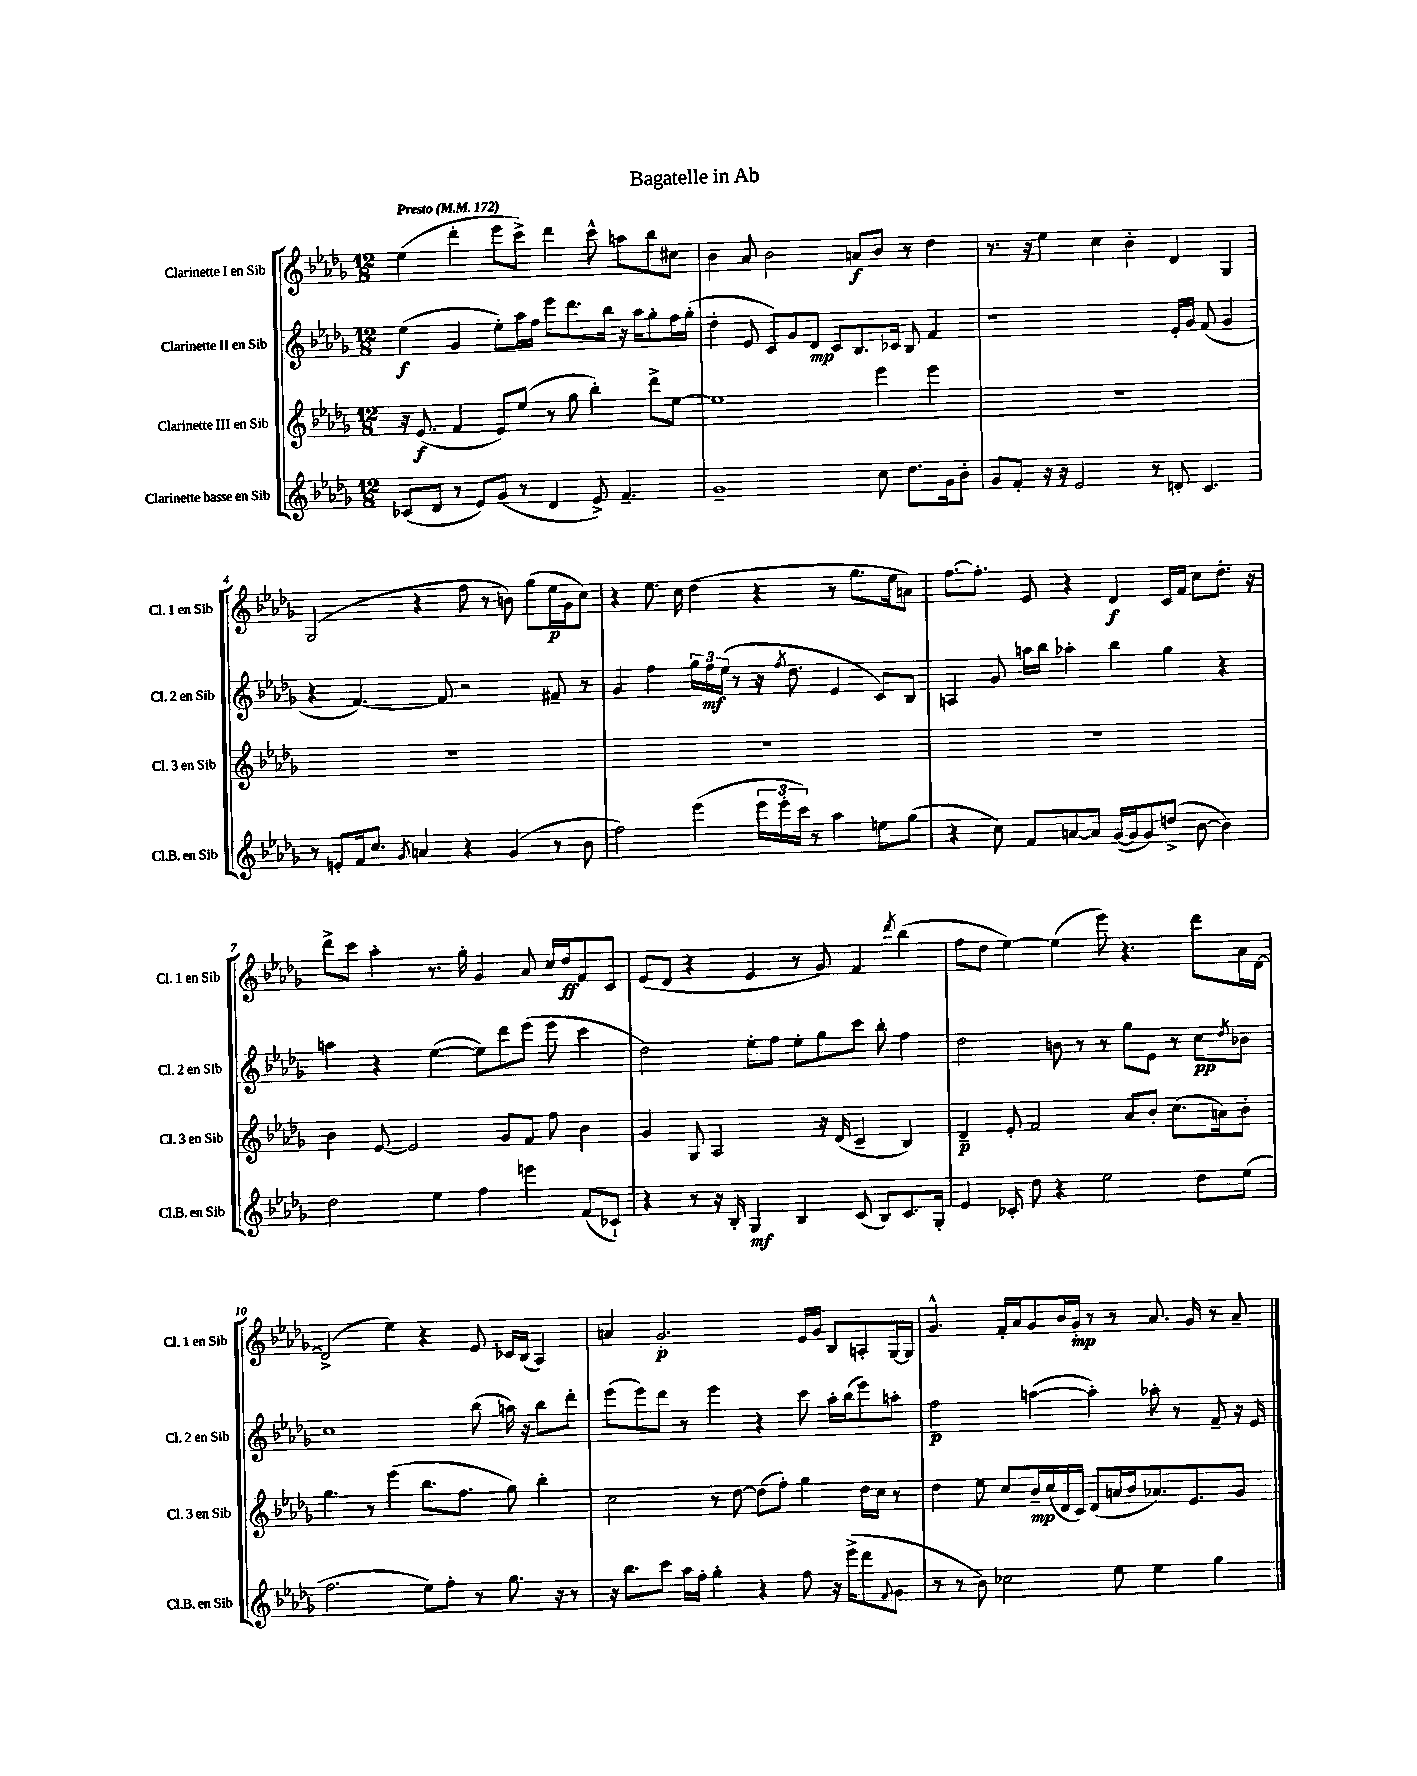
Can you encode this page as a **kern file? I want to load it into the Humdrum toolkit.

**kern	**kern	**kern	**kern
*staff4	*staff3	*staff2	*staff1
*clefG2	*clefG2	*clefG2	*clefG2
*k[b-e-a-d-g-]	*k[b-e-a-d-g-]	*k[b-e-a-d-g-]	*k[b-e-a-d-g-]
*M12/8	*M12/8	*M12/8	*M12/8
*MM172	*MM172	*MM172	*MM172
(8c-	16r	(4ee-	(4ee-
.	(8.e-	.	.
8d-	.	.	.
8r	4f	4g-	4ddd-'
8e-)	.	.	.
(8g-	8e-)	8ee-')	8eee-
8r	(8ee-	16aa-	8ccc^)
.	.	16ff	.
4d-	8r	8eee-	4ddd-
.	8gg-	8.ddd-	.
8e-^)	4bb-')	.	8ccc^^
.	.	16bb-	.
4.f~	.	16r	8aa
.	.	16aa-	.
.	8ddd-^	8gg-'	8bb-
.	[8ee-	16ff	8cc#
.	.	(16gg-'	.
=	=	=	=
1g-~	1ee-]	4dd-'	4b-
.	.	8e-	8a-
.	.	8c)	2b-
.	.	8g-	.
.	.	8d-	.
.	.	8c	.
.	.	8.B-	8a
8cc	4eee-	.	8b-
.	.	16c-	.
8.dd-	.	8B-	8r
.	4eee-	4f	4dd-
16g-	.	.	.
8b-'	.	.	.
=	=	=	=
8g-	1.r	1r	8.r
8f'	.	.	.
.	.	.	16r
16r	.	.	4ee-
16r	.	.	.
2e-	.	.	.
.	.	.	4cc
.	.	.	4b-'
8r	.	.	.
8d'	.	16e-'	4d-
.	.	16g-	.
4.c	.	(8f	.
.	.	4g-	4G-
=	=	=	=
8r	1.r	4r	(2G-
8e'	.	.	.
16f	.	[4.f)	.
8.cc	.	.	.
8qg-	.	.	.
4a	.	.	4r
.	.	8f]	.
4r	.	2r	8ff
.	.	.	8r
(4g-	.	.	8b)
.	.	.	(8gg-
8r	.	8f#~	16ee-
.	.	.	16g-
8b-	.	8r	8cc)
=	=	=	=
2ff)	1.r	4g-	4r
.	.	4ff	8.ee-
.	.	.	16cc
(4eee-	.	24gg-	(4dd-
.	.	24ff	.
.	.	(24ee-	.
.	.	8r	.
24eee-	.	16r	4r
24eee-'	.	.	.
.	.	8qff	.
.	.	8.dd-	.
24ccc)	.	.	.
8r	.	.	.
4aa-	.	4e-	8r
.	.	.	8.gg-
8ee	.	8c)	.
.	.	.	16ee-
(8gg-	.	8B-	8a)
=	=	=	=
4r	1.r	4A	[8.ff
.	.	.	8.ff']
8cc)	.	8g-	.
8f	.	16aa	8e-
.	.	16bb-	.
[8a	.	4aa-'	4r
8a]	.	.	.
([16g-	.	4bb-	4d-
16g-]	.	.	.
8g-)	.	.	.
(8dd^	.	4gg-	16c
.	.	.	16f
[8b-	.	.	8cc
4b-])	.	4r	8.dd-'
.	.	.	16r
=	=	=	=
2dd-	4b-	4aa	8ddd-^
.	.	.	8ccc
.	[8e-	4r	4aa-'
.	2e-]	.	.
4ee-	.	([4ee-	8.r
.	.	.	16gg-'
4ff	.	8ee-])	4g-
.	8g-	8ddd-	.
4eee	8f	(8eee-	8a-
.	8ff	8eee-	16cc
.	.	.	16dd-
(8f	4b-	4ccc	8f
8c-`)	.	.	8c
=	=	=	=
4r	4g-	2dd-)	(8e-
.	.	.	8d-
8r	8G-	.	4r
16r	2A-	.	.
16B-'	.	.	.
4G-	.	8ee-'	4e-
.	.	8ff	.
4B-	.	8ee-'	8r
.	16r	8gg-	8g-)
.	(16d-	.	.
(8c	4c~	8ccc	4f
8B-)	.	8bb-'	.
.	.	.	8qddd-
8.c	4B-)	4ff	(4bb-
16G-'	.	.	.
=	=	=	=
4e-	4d-~	2dd-	8ff
.	.	.	8dd-
8c-'	8e-'	.	[4ee-)
8dd-	2f	.	.
4r	.	8b	(4ee-]
.	.	8r	.
2ee-	.	8r	8eee-)
.	8a-	8gg-	4.r
.	8b-'	8e-	.
.	(8.cc	8r	.
8dd-	.	8cc	8ddd-
.	16a)	.	.
.	.	8qdd-	.
(8ee-	8b-'	8b-	16a-
.	.	.	[16d-
=	=	=	=
2.ff	4.gg-	1cc	(2d-^]
.	8r	.	.
.	(4eee-	.	4ee-)
8ee-)	8.bb-	.	4r
8ff'	.	.	.
.	8.ff	.	.
8r	.	(8bb-	8e-
8.gg-	8gg-)	16aa)	16c-
.	.	16r	(16B-
.	4bb-'	8bb-	4A-)
16r	.	.	.
8r	.	8ddd-'	.
=	=	=	=
16r	2cc	(8eee-	4a
8.bb-	.	.	.
.	.	8eee-)	.
8ccc	.	8ddd-	2.g-'
16aa-	.	8r	.
16ff'	.	.	.
4gg-'	8r	4eee-	.
.	[8dd-	.	.
4r	(8dd-]	4r	.
.	8ff')	.	.
8ff	4gg-	8ccc	16e-
.	.	.	16g-
16r	.	16aa-'	8B-
(16eee-^	.	(16bb-	.
8ddd-	16dd-	8eee-)	8A'
.	16cc	.	.
8qqf	.	.	.
8g-	8r	8aa'	[16G-
.	.	.	16G-]
=	=	=	=
8r	4dd-	2ff	4.g-^^
8r	.	.	.
8b-)	8ee-	.	.
2cc-	8cc	.	16f'
.	.	.	16a-
.	16b-~	([4aa	8g-
.	(16cc	.	.
.	16d-	.	16b-
.	16c)	.	16g-'
.	(8d-	4aa'])	8r
8ee-	16a	.	8r
.	16b-	.	.
4ee-	8.a-)	8aa-'	8.a-
.	.	8r	.
.	8.e-	.	16g-
4gg-	.	8f~	8r
.	8g-	16r	8a-~
.	.	16e-	.
==	==	==	==
*-	*-	*-	*-
